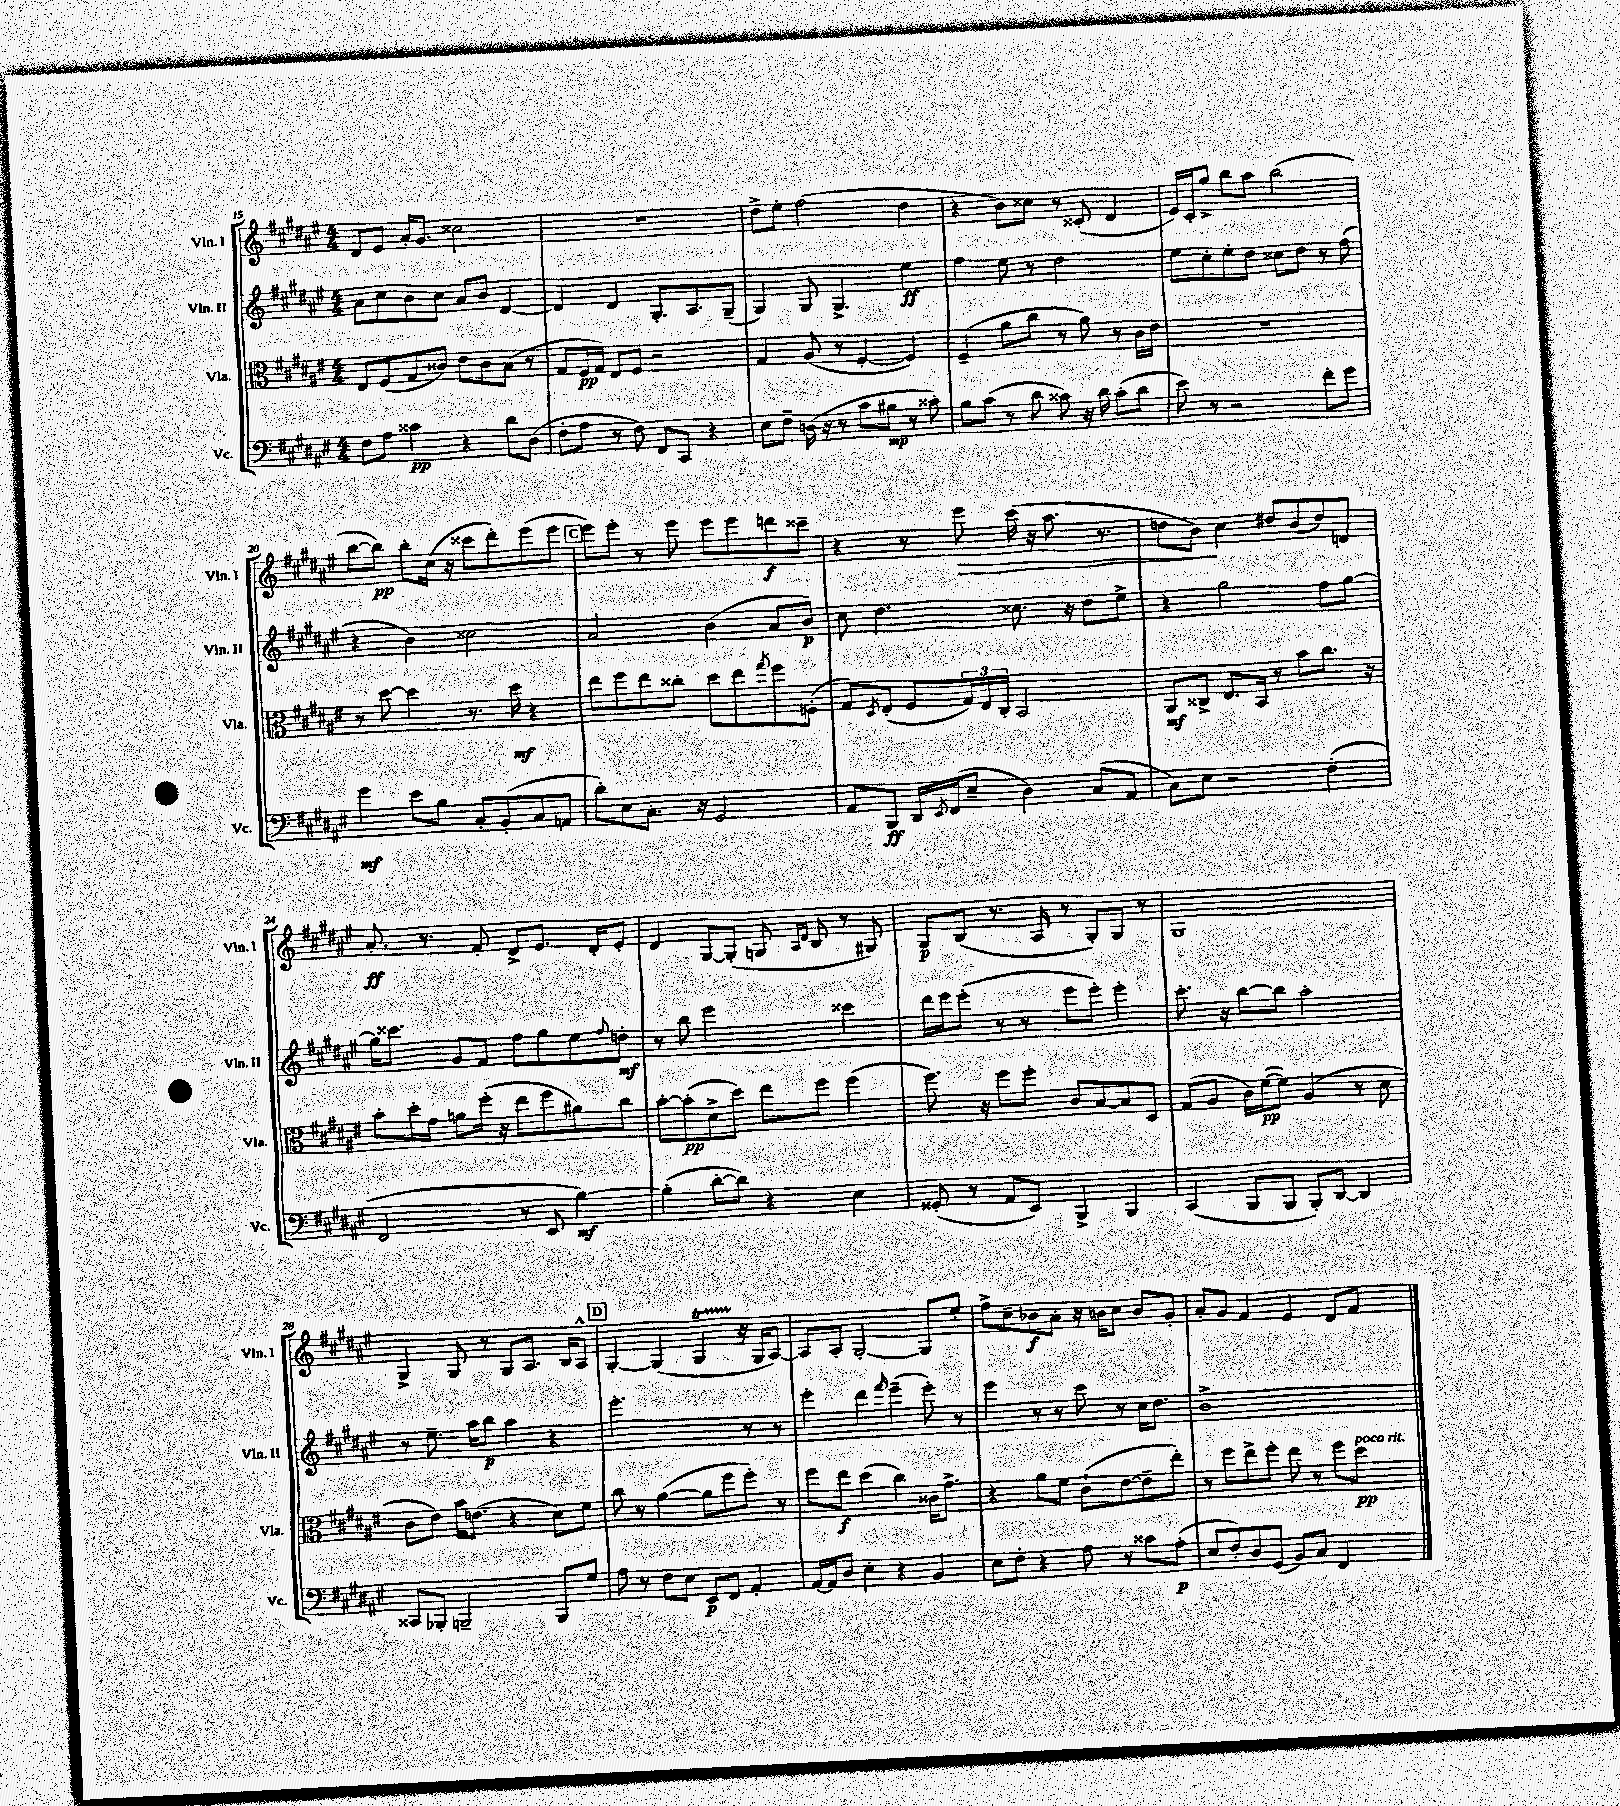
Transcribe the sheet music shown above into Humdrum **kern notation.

**kern	**dynam	**kern	**dynam	**kern	**dynam	**kern	**dynam
*part4	*part4	*part3	*part3	*part2	*part2	*part1	*part1
*staff4	*staff4	*staff3	*staff3	*staff2	*staff2	*staff1	*staff1
*I"Vc.	*	*I"Vla.	*	*I"Vln. II	*	*I"Vln. I	*
*I'Vc.	*	*I'Vla.	*	*I'Vln. II	*	*I'Vln. I	*
*clefF4	*	*clefC3	*	*clefG2	*	*clefG2	*
*k[f#c#g#d#a#e#]	*	*k[f#c#g#d#a#e#]	*	*k[f#c#g#d#a#e#]	*	*k[f#c#g#d#a#e#]	*
*M4/4	*	*M4/4	*	*M4/4	*	*M4/4	*
=15	=15	=15	=15	=15	=15	=15	=15
8F#\L	.	8E#/L	.	8a#\L	.	8d#/L	.
8A#\J	.	(8F#/	.	8cc#\	.	8e#/J	.
4c##X\	pp	8G#/	.	8b\	.	16a#'/KL	.
.	.	.	.	.	.	8.g#/J	.
.	.	8c##X/J)	.	8cc#\J	.	.	.
4r	.	8e#\L	.	8a#/L	.	2cc##X\	.
.	.	8c##\	.	8b/J	.	.	.
8d#\L	.	(8B\J	.	[4d#/	.	.	.
(8D#\J	.	8r	.	.	.	.	.
=16	=16	=16	=16	=16	=16	=16	=16
8F#'\L	.	8G#/L	.	4d#/]	.	1r	.
8A#\J	.	16F#/L	pp	.	.	.	.
.	.	16G#/JJ)	.	.	.	.	.
8r	.	8E#/L	.	4d#/	.	.	.
8F#\)	.	8F#/J	.	.	.	.	.
8FF#/L	.	2r	.	8.G#'/L	.	.	.
8CC#/J	.	.	.	.	.	.	.
.	.	.	.	8.A#/	.	.	.
4r	.	.	.	.	.	.	.
.	.	.	.	(8G#~/J	.	.	.
=17	=17	=17	=17	=17	=17	=17	=17
8E#\L	.	4G#/	.	4G#/)	.	8dd#^\L	.
8F#~\J	.	.	.	.	.	8ee#'\J	.
(16Dn\	.	(8A#/	.	8G#/	.	(2ff#\	.
16r	.	.	.	.	.	.	.
8r	.	8r	.	4.G#^/	.	.	.
8c#\L	.	[4F#'/	.	.	.	.	.
8B#X\J	mp	.	.	.	.	.	.
8r	.	4F#/])	.	4ee#\	ff	4dd#\	.
8c##X'\)	.	.	.	.	.	.	.
=18	=18	=18	=18	=18	=18	=18	=18
8B\L	.	(4F#~/	.	4ff#\	.	4r	.
(8c#\J	.	.	.	.	.	.	.
8r	.	8a#\L	.	8ee#\	.	8b\L)	.
8d#\	.	8cc#\J	.	8r	.	8cc##X\J	.
8c##X\)	.	8r	.	2dd#\	.	8r	.
16r	.	8a#\)	.	.	.	(8c##X'/	.
16d#\	.	.	.	.	.	.	.
(8c##'\L	.	8r	.	.	.	4d#/	.
8d#\J	.	16c#\LL	.	.	.	.	.
.	.	16e#\JJ	.	.	.	.	.
=19	=19	=19	=19	=19	=19	=19	=19
8e#\)	.	1r	.	8ee#\L	.	16e#/LL)	.
.	.	.	.	.	.	16c#'/J	.
8r	.	.	.	8cc#'\	.	8gg#^/J	.
2r	.	.	.	8ee#'\	.	8bb\L	.
.	.	.	.	8dd#\J	.	8aa#\J	.
.	.	.	.	8cc##X\L	.	(2bb\	.
.	.	.	.	8dd#\J	.	.	.
8f#'\L	.	.	.	8r	.	.	.
8g#\J	.	.	.	(8ff#\	.	.	.
!!LO:LB:g=z
=20	=20	=20	=20	=20	=20	=20	=20
4g#\	mf	8r	.	4r	.	[8bb\L	.
.	.	[8dd#\	.	.	.	8bb\J])	pp
8e#\L	.	4dd#\]	.	4b\)	.	8bb'\L	.
8B\J	.	.	.	.	.	(16cc#\Jk	.
.	.	.	.	.	.	16r	.
8C#'/L	.	8.r	.	2cc##X\	.	8ccc##X\L	.
(8BB'/	.	.	.	.	.	8ddd#'\)	.
.	.	16dd#\	mf	.	.	.	.
8C#/	.	4r	.	.	.	(8eee#\	.
8AAn/J	.	.	.	.	.	8eee#\J	.
!!LO:REH:place=s1:t=C
=21	=21	=21	=21	=21	=21	=21	=21
8d#'\L)	.	8ee#\L	.	2a#/	.	8eee#\L)	.
8E#\	.	8ff#\	.	.	.	8eee#'\J	.
8.C#'\J	.	8ee#\	.	.	.	8r	.
.	.	8cc##X'\J	.	.	.	8eee#\	.
16r	.	.	.	.	.	.	.
2GG#/	.	8dd#\L	.	(4b\	.	8eee#\L	.
.	.	8ee#\	.	.	.	8eee#\	.
.	.	8qgg#/	.	.	.	.	.
.	.	8ff#\	.	8a#/L	.	8dddn\	f
.	.	(8Fn'\J	.	8b/J)	p	8ccc##X~\J	.
=22	=22	=22	=22	=22	=22	=22	=22
8AA#/L	.	8G#/L)	.	8cc#\	.	4r	.
.	.	8qD#/	.	.	.	.	.
8BBB/J	ff	(8E#'/J	.	4.dd#\	.	.	.
16DD#/LL	.	8F#/L	.	.	.	8r	.
8qEE#/	.	.	.	.	.	.	.
(16FF#/J	.	.	.	.	.	.	.
!	!	!	!	!	!	!	!LO:HP:b
8E#~/J	.	24G#/L)	.	.	.	8eee#\	>
.	.	24E#/	.	.	.	.	.
.	.	24C#'/JJ	.	.	.	.	.
4D#\)	.	2BB/	.	8.cc##X\	.	(16ccc#\	.
.	.	.	.	.	.	16r	.
.	.	.	.	.	.	8.aa#\	.
.	.	.	.	16r	.	.	.
(8C#/L	.	.	.	8dd#\L	.	.	.
.	.	.	.	.	.	8.r	.
8AA#/J	.	.	.	8ee#^\J	.	.	.
=23	=23	=23	=23	=23	=23	=23	=23
8C#\L)	.	8AA#/L	mf	4r	.	8ddn\L	.
8E#\J	.	8C##X^/J	.	.	.	8b\J)	.
2r	.	8.E#/L	.	2gg#\	.	4cc#\	]
.	.	16BB/Jk	.	.	.	.	.
.	.	8r	.	.	.	8dd#X/L	.
.	.	8b\L	.	.	.	(8b/	.
(4F#'\	.	8.cc#\J	.	8ff#\L	.	8dd#/)	.
.	.	.	.	[8gg#\J	.	8dn/J	.
.	.	16r	.	.	.	.	.
!!LO:LB:g=z
=24	=24	=24	=24	=24	=24	=24	=24
2FF#/	.	8b'\L	.	16gg#\KL]	.	8.a#'/	ff
.	.	.	.	8.ccc##X\J	.	.	.
.	.	16dd#'\L	.	.	.	.	.
.	.	16g#\JJ	.	.	.	8.r	.
.	.	8an\L	.	8g#/L	.	.	.
.	.	(16ff#'\Jk	.	8f#/J	.	8f#'/	.
.	.	16r	.	.	.	.	.
8r	.	8ee#\L	.	8ff#\L	.	8d#^/L	.
8EE#/	.	8ff#\	.	8gg#\	.	8.e#/J	.
[4B\)	mf	8a#X\)	.	8ee#\	.	.	.
.	.	.	.	.	.	16d#'/KL	.
.	.	.	.	8qqff#/	.	.	.
.	.	8cc#\J	.	8ddn'\J	mf	8e#'/J	.
=25	=25	=25	=25	=25	=25	=25	=25
(4B'\]	.	[8b'\L	.	8r	.	4d#/	.
.	.	(8b'\]	pp	8bb\	.	.	.
[8d#'\L	.	8d#^\	.	2eee#\	.	[8G#/L	.
8d#\J])	.	8dd#\J)	.	.	.	(8G#'/J]	.
4r	.	8ee#\L	.	.	.	8Gn/	.
.	.	.	.	.	.	16qqA#/LL	.
.	.	.	.	.	.	16qqd#/JJ	.
.	.	8ff#\J	.	.	.	8B/	.
4E#\	.	(4ff#\	.	4ccc##X\	.	8r	.
.	.	.	.	.	.	8G#X/)	.
=26	=26	=26	=26	=26	=26	=26	=26
(8GG##X'/	.	8.ff#\)	.	16ddd#\LL	.	8G#/L	p
.	.	.	.	16eee#\J	.	.	.
8r	.	.	.	(8eee#'\J	.	(8B/J	.
.	.	16r	.	.	.	.	.
8AA#/L	.	8ff#\L	.	8r	.	8.r	.
8EE#/J)	.	8ff#'\J	.	8r	.	.	.
.	.	.	.	.	.	16A#/	.
4BBB^/	.	8c#/L	.	8eee#\L	.	8r	.
.	.	[8B/	.	8eee#'\J)	.	8G#'/L)	.
4BBB/	.	8B/]	.	4eee#'\	.	8G#/J	.
.	.	8D#/J	.	.	.	8r	.
=27	=27	=27	=27	=27	=27	=27	=27
(4CC#/	.	(8G#/L	.	8.ccc#'\	.	1G#	.
.	.	8A#/J	.	.	.	.	.
.	.	.	.	16r	.	.	.
8BBB/L	.	16c#\LL)	.	[8bb\L	.	.	.
.	.	([16f#\J	pp	.	.	.	.
8BBB/J	.	8f#\J])	.	8bb\J]	.	.	.
8BBB'/L)	.	(4A#/	.	2aa#'\	.	.	.
[8DD#/J	.	.	.	.	.	.	.
4DD#/]	.	8r	.	.	.	.	.
.	.	8d#\	.	.	.	.	.
!!LO:LB:g=z
=28	=28	=28	=28	=28	=28	=28	=28
8CC##X/L	.	8c#\L	.	8r	.	4G#^/	.
8BBB-X'/J	.	8e#\J)	.	8.ee#~\	.	.	.
2BBBn~/	.	16b\KL	.	.	.	8G#/	.
.	.	(8.en\J	.	16aa#\KL	.	.	.
.	.	.	.	8bb\J	p	8r	.
.	.	4r	.	4aa#\	.	8G#/L	.
.	.	.	.	.	.	8.A#/J	.
8BBB/L	.	8d#\L)	.	4r	.	.	.
.	.	.	.	.	.	16B/KL	.
8G#/J	.	8f#\J	.	.	.	8A#^^/J	.
!!LO:REH:place=s1:t=D
=29	=29	=29	=29	=29	=29	=29	=29
8A#\	.	8cc#\	.	2.eee#'\	.	[4G#'/	.
8r	.	8r	.	.	.	.	.
8F#\L	.	([4a#\	.	.	.	(4G#/]	.
8E#\J	.	.	.	.	.	.	.
8EE#/L	p	8a#\L]	.	.	.	4G#T/	.
8FF#/J	.	8ff#\	.	.	.	.	.
4AA#'/	.	8ff#'\J)	.	8r	.	16r	.
.	.	.	.	.	.	16G#/KL	.
.	.	8r	.	8r	.	[8A#/J)	.
=30	=30	=30	=30	=30	=30	=30	=30
[16AA#/LL	.	8ff#\L	.	4eee#'\	.	8A#/L]	.
16AA#/J]	.	.	.	.	.	.	.
8D#/J	.	8ee#\J	f	.	.	8A#'/J	.
4E#'\	.	(4dd#\	.	4ddd#\	.	[2G#'/	.
.	.	.	.	16qqfff#/	.	.	.
4r	.	4cc#\)	.	(4eee#~\	.	.	.
4BB/	.	16c##X\KL	.	8eee#'\)	.	8G#/L]	.
.	.	8.g#^\J	.	.	.	.	.
.	.	.	.	8r	.	8ee#'/J	.
=31	=31	=31	=31	=31	=31	=31	=31
8E#\L	.	4r	.	4eee#\	.	8ff#^\L	.
8F#'\J	.	.	.	.	.	8cc#~\	.
4r	.	8a#\L	.	8r	.	8b-X\	f
.	.	8f#\J	.	8r	.	8a#'\J	.
8A#\	.	(8c#`\L	.	8ccc#\	.	16r	.
.	.	.	.	.	.	16bn\KL	.
8r	.	[8e#\	.	8r	.	8cc#\J	.
8c##X\L	.	8e#~\]	.	16cc#\KL	.	8b/L	.
.	.	.	.	8.dd#\J	.	.	.
(8A#'\J	p	8ee#'\J)	.	.	.	8g#'/J	.
=32	=32	=32	=32	=32	=32	=32	=32
8E#/L	.	8r	.	1b^	.	8a#'/L	.
8F#'/)	.	8ff#\L	.	.	.	8g#/J	.
8D#/	.	8ee#^\	.	.	.	4f#/	.
(8GG#/J	.	8ff#'\J	.	.	.	.	.
8BB/L)	.	8ee#\	.	.	.	4e#/	.
8C#/J	.	8r	.	.	.	.	.
4FF#/	.	8ff#\L	.	.	.	8d#/L	.
!	!	!LO:TX:a:i:t=poco rit.	!	!	!	!	!
.	.	8dd#\J	pp	.	.	8f#/J	.
==	==	==	==	==	==	==	==
*-	*-	*-	*-	*-	*-	*-	*-
